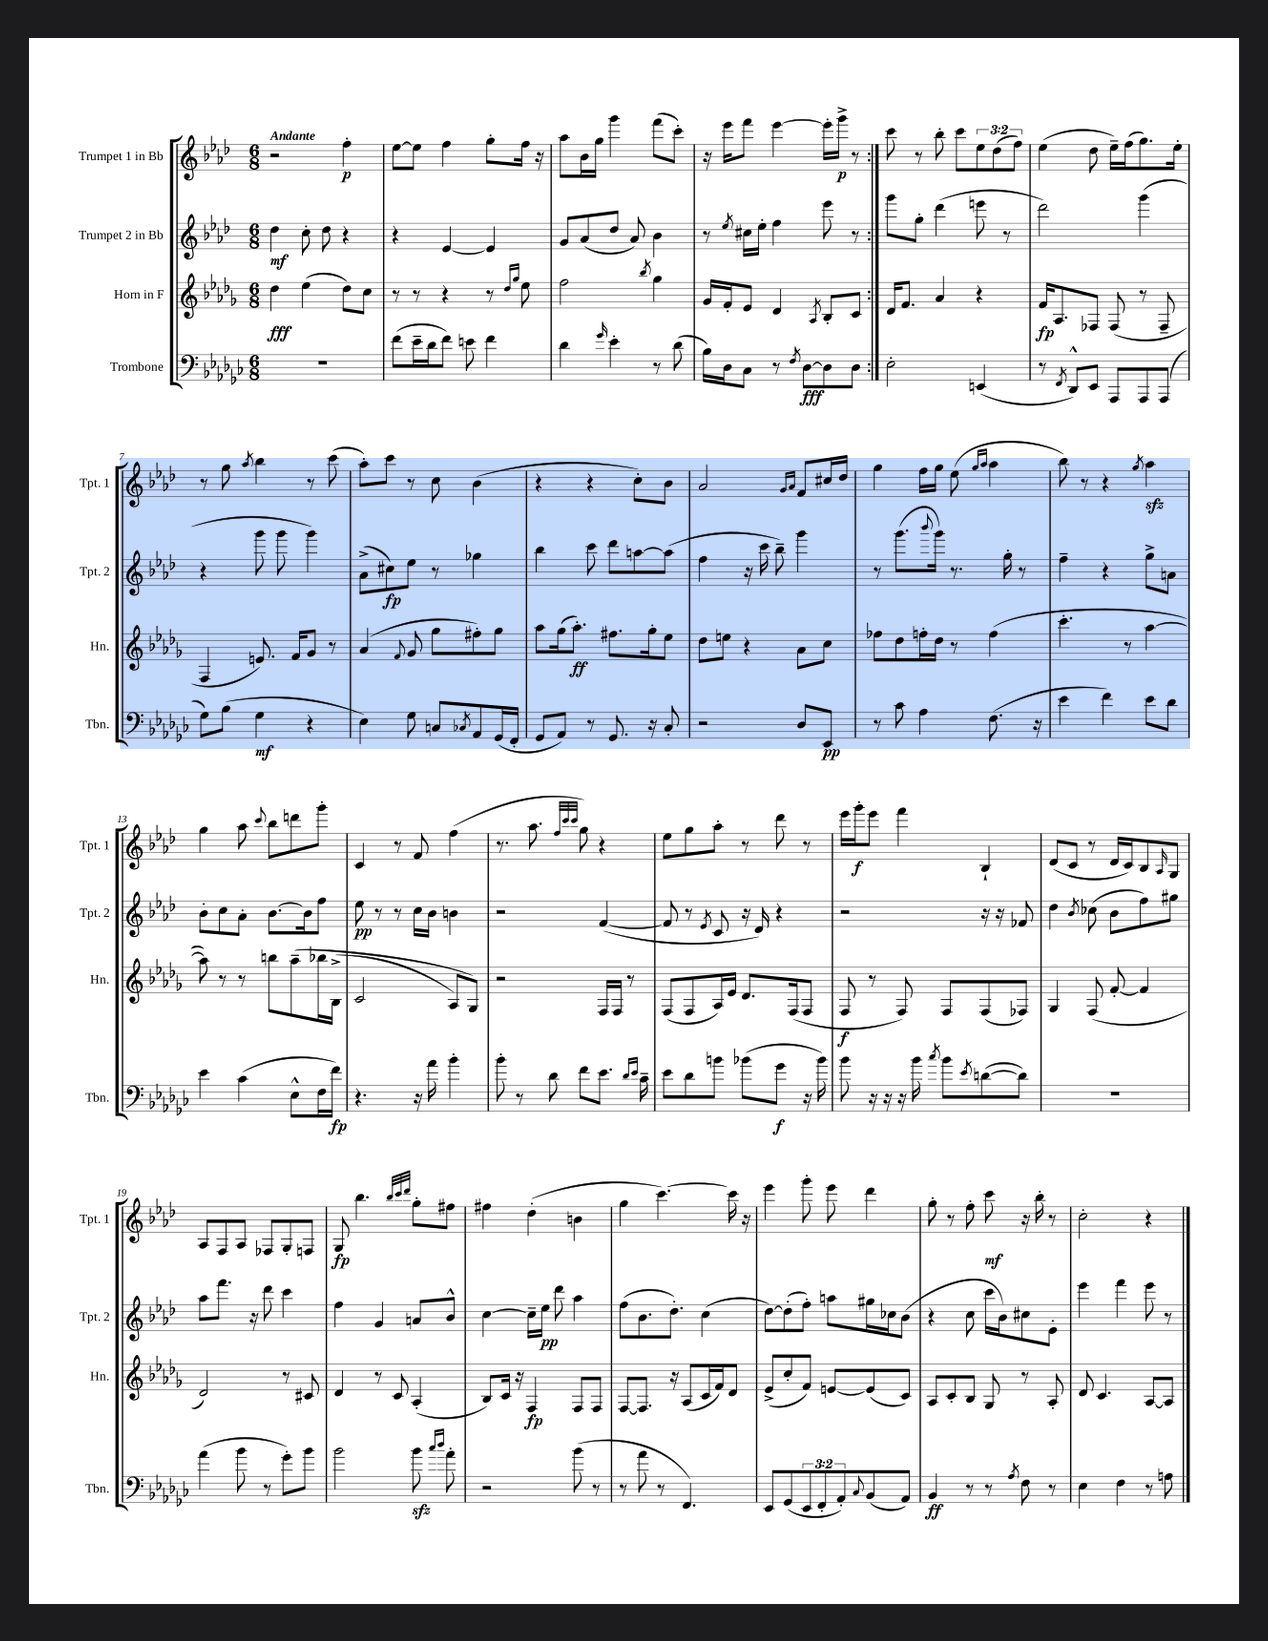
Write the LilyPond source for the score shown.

<<
\new StaffGroup <<
\new Staff = "s0" \with { instrumentName = "Trumpet 1 in Bb" shortInstrumentName = "Tpt. 1" } {
    \clef treble \key aes \major \numericTimeSignature \time 6/8 \override Staff.TupletNumber.text = #tuplet-number::calc-fraction-text \tempo "Andante"
    \repeat volta 2 { r2 f''4-.\p |
    ees''8~ ees''8 f''4 g''8-. f''16 r16 |
    aes''8 bes'16 g''16 g'''4 f'''8( c'''8-.) |
    r16 ees'''16 f'''8 ees'''4~ ees'''16-. g'''16->\p r8 | }
    c'''8 r8 bes''8-. c'''8 \tuplet 3/2 { ees''8 des''8( f''8) } |
    ees''4( des''8 ees''16--) f''16( g''8.) ees''16-. |
    r8 g''8 \acciaccatura { aes''8 } bes''4 r8 c'''8( |
    aes''8-.) c'''8 r8 c''8 bes'4( |
    r4 r4 c''8-.) bes'8 |
    aes'2 \grace { g'16 aes'16 } f'8 cis''16 des''16 |
    g''4 f''16 g''16 ees''8( \grace { g''16 aes''16 } aes''4 |
    bes''8) r8 r4 \acciaccatura { g''8 } aes''4\sfz |
    g''4 aes''8 \appoggiatura { c'''8 } bes''8 d'''8 g'''8-. |
    c'4 r8 f'8 f''4( |
    r8. aes''8. \grace { f''32 c'''32 c'''32 } g''8) r4 |
    ees''8 g''8 aes''8-. r8 des'''8 r8 |
    ees'''16 g'''16-.\f ees'''8 f'''4 bes4-! |
    des'8( c'8 r8 des'16 c'16) bes8 \grace { aes16 } g8 |
    aes8 f8 aes8 fes8 g8-. f8 |
    g8\fp bes''4. \grace { bes''32 c'''32 des'''32 } g''8-. fis''8 |
    fis''4 des''4-.( b'4 |
    g''4 c'''4.~) c'''16 r16 |
    ees'''4 g'''8-. ees'''8 des'''4 |
    g''8-. r8 f''8-. c'''8\mf r16 bes''16-. r8 |
    c''2-. r4 \bar "|." |
}
\new Staff = "s1" \with { instrumentName = "Trumpet 2 in Bb" shortInstrumentName = "Tpt. 2" } {
    \clef treble \key aes \major \numericTimeSignature \time 6/8
    \repeat volta 2 { des''4\mf c''8-. des''8 r4 |
    r4 ees'4~ ees'4 |
    g'8 aes'8( des''8 aes'8) bes'4 |
    r8 \acciaccatura { ees''8 } cis''16 ees''16-. f''4 ees'''8 r8 | }
    g'''8 g''8-. des'''4( e'''8 r8 |
    des'''2) g'''4( |
    r4 g'''8 g'''8 g'''4) |
    aes'8->( cis''8\fp) ees''8 r8 ges''4 |
    bes''4 c'''8 des'''8 a''8~ a''8( |
    f''4 r16 c'''16 bes''8--) g'''4 |
    r8 g'''8.( \appoggiatura { bes'''8 } g'''16) r8. g''16-. r8 |
    f''4-- r4 g''8-> a'8 |
    bes'8-. c''8 aes'8-. bes'8.~ bes'16 f''8 |
    ees''8\pp r8 r8 c''16 bes'16 b'4 |
    r2 f'4~( |
    f'8 r8 \acciaccatura { ees'8 } c'8 r16 des'16) r4 |
    r2 r16 r16 fes'8 |
    des''4 \acciaccatura { bes'8 } ces''8( bes'8 f''8) gis''8 |
    aes''8 f'''8. r16 des'''8 c'''4 |
    f''4 g'4 a'8 bes'8-^ |
    c''4~ c''16-- ees''16\pp des'''8 aes''4 |
    f''8( bes'8. des''8.-.) c''4( |
    des''8~) des''8-.( f''8-.) a''8 gis''16 ces''16 bes'8( |
    r4 c''8 c'''16 bes'16) cis''8 ees'8-. |
    ees'''4 f'''4 ees'''8 r8 \bar "|." |
}
\new Staff = "s2" \with { instrumentName = "Horn in F" shortInstrumentName = "Hn." } {
    \clef treble \key des \major \numericTimeSignature \time 6/8
    \repeat volta 2 { des''4\fff ees''4( des''8) c''8 |
    r8 r8 r4 r8 \grace { des''16 ges''16 } ees''8 |
    f''2 \acciaccatura { bes''8 } ges''4 |
    ges'16 f'16-. ees'8 des'4 \acciaccatura { aes8 } bes8-. c'8 | }
    des'16 f'8. aes'4 r4 |
    f'16\fp aes8. fes8 fes8( r8 fes8-- |
    f4 e'8.) f'16 ges'8 r8 |
    aes'4( \appoggiatura { f'8 } ges'8 ges''8 fis''8-.) ges''8 |
    aes''8 ges''16( aes''8.-.\ff) fis''8. ges''16-. ees''8 |
    des''8 e''8 r4 aes'8 c''8 |
    fes''8 des''8 f''16-. des''16 r8 f''4( |
    c'''4.-. r8 aes''4~ |
    aes''8) r8 r8 b''8 aes''8--\( bes''16 bes16->( |
    c'2 aes8) ges8\) |
    r2 f16 f16 r8 |
    f8( f8 aes16) ees'16 des'8. f16( f8 |
    f8\f r8 f8) f8 f8( fes8) |
    ges4 f8( f'8~-. f'4 |
    des'2) r8 cis'8 |
    des'4 r8 c'8 aes4-.( |
    bes8) c'16 r16 f4\fp f8 f8 |
    f8~ f8. r16 aes8( c'16 f'16) des'8 |
    ees'8->( c''8-. f'8) e'8~ e'8( c'8) |
    aes8 c'8-. bes8 ges8 r8 aes8-. |
    des'8 c'4. aes8~ aes8 \bar "|." |
}
\new Staff = "s3" \with { instrumentName = "Trombone" shortInstrumentName = "Tbn." } {
    \clef bass \key ges \major \numericTimeSignature \time 6/8 \override Staff.TupletNumber.text = #tuplet-number::calc-fraction-text
    \repeat volta 2 { R2. |
    f'8( ees'16-- des'16 f'8) e'8 f'4 |
    des'4 \grace { ges'16 } ees'4-. r8 des'8( |
    bes16) des16 ces8 r8 \acciaccatura { f8 } des8~\fff des8 des8 | }
    ees2-. e,4( |
    r8 \acciaccatura { f,8 } des,8-^) ees,8 aes,,8 aes,,8 aes,,8( |
    ges8) bes8( ges4\mf r4 |
    ees4) ges8 c8 \acciaccatura { ces8 } aes,8 ges,16( f,16-. |
    ges,8 aes,8) r8 ges,8. r16 ces8-. |
    r2 des8 ees,8\pp |
    r8 ces'8 aes4 f8.( r16 |
    ees'4 f'4) ees'8 des'8 |
    ees'4 ces'4( ees8-^ f16 f'16\fp) |
    r4. r16 aes'16 bes'4-. |
    bes'8-. r8 des'8 f'8 ees'8. \grace { des'16 ees'16 } ces'16-- |
    ees'8 des'8 b'8 bes'8( ges'8\f r16 bes'16) |
    bes'8 r16 r16 r16 bes'16 \acciaccatura { ces''8 } bes'8 \acciaccatura { ees'8 } d'8~( d'8) |
    R2. |
    aes'4( bes'8 r8 ges'8-.) bes'8 |
    bes'2 bes'8\sfz \grace { ces''16 des''16 } aes'8-. |
    r2 bes'8( r8 |
    r8 aes'8 r8 f,4.) |
    ees,8 ges,8( \tuplet 3/2 { ees,8 f,8-. aes,8-.) } \appoggiatura { ces8 } bes,8( aes,8) |
    bes,4\ff r8 r8 \acciaccatura { aes8 } f8 r8 |
    ees4 f4 r8 a8 \bar "|." |
}
>>
>>
